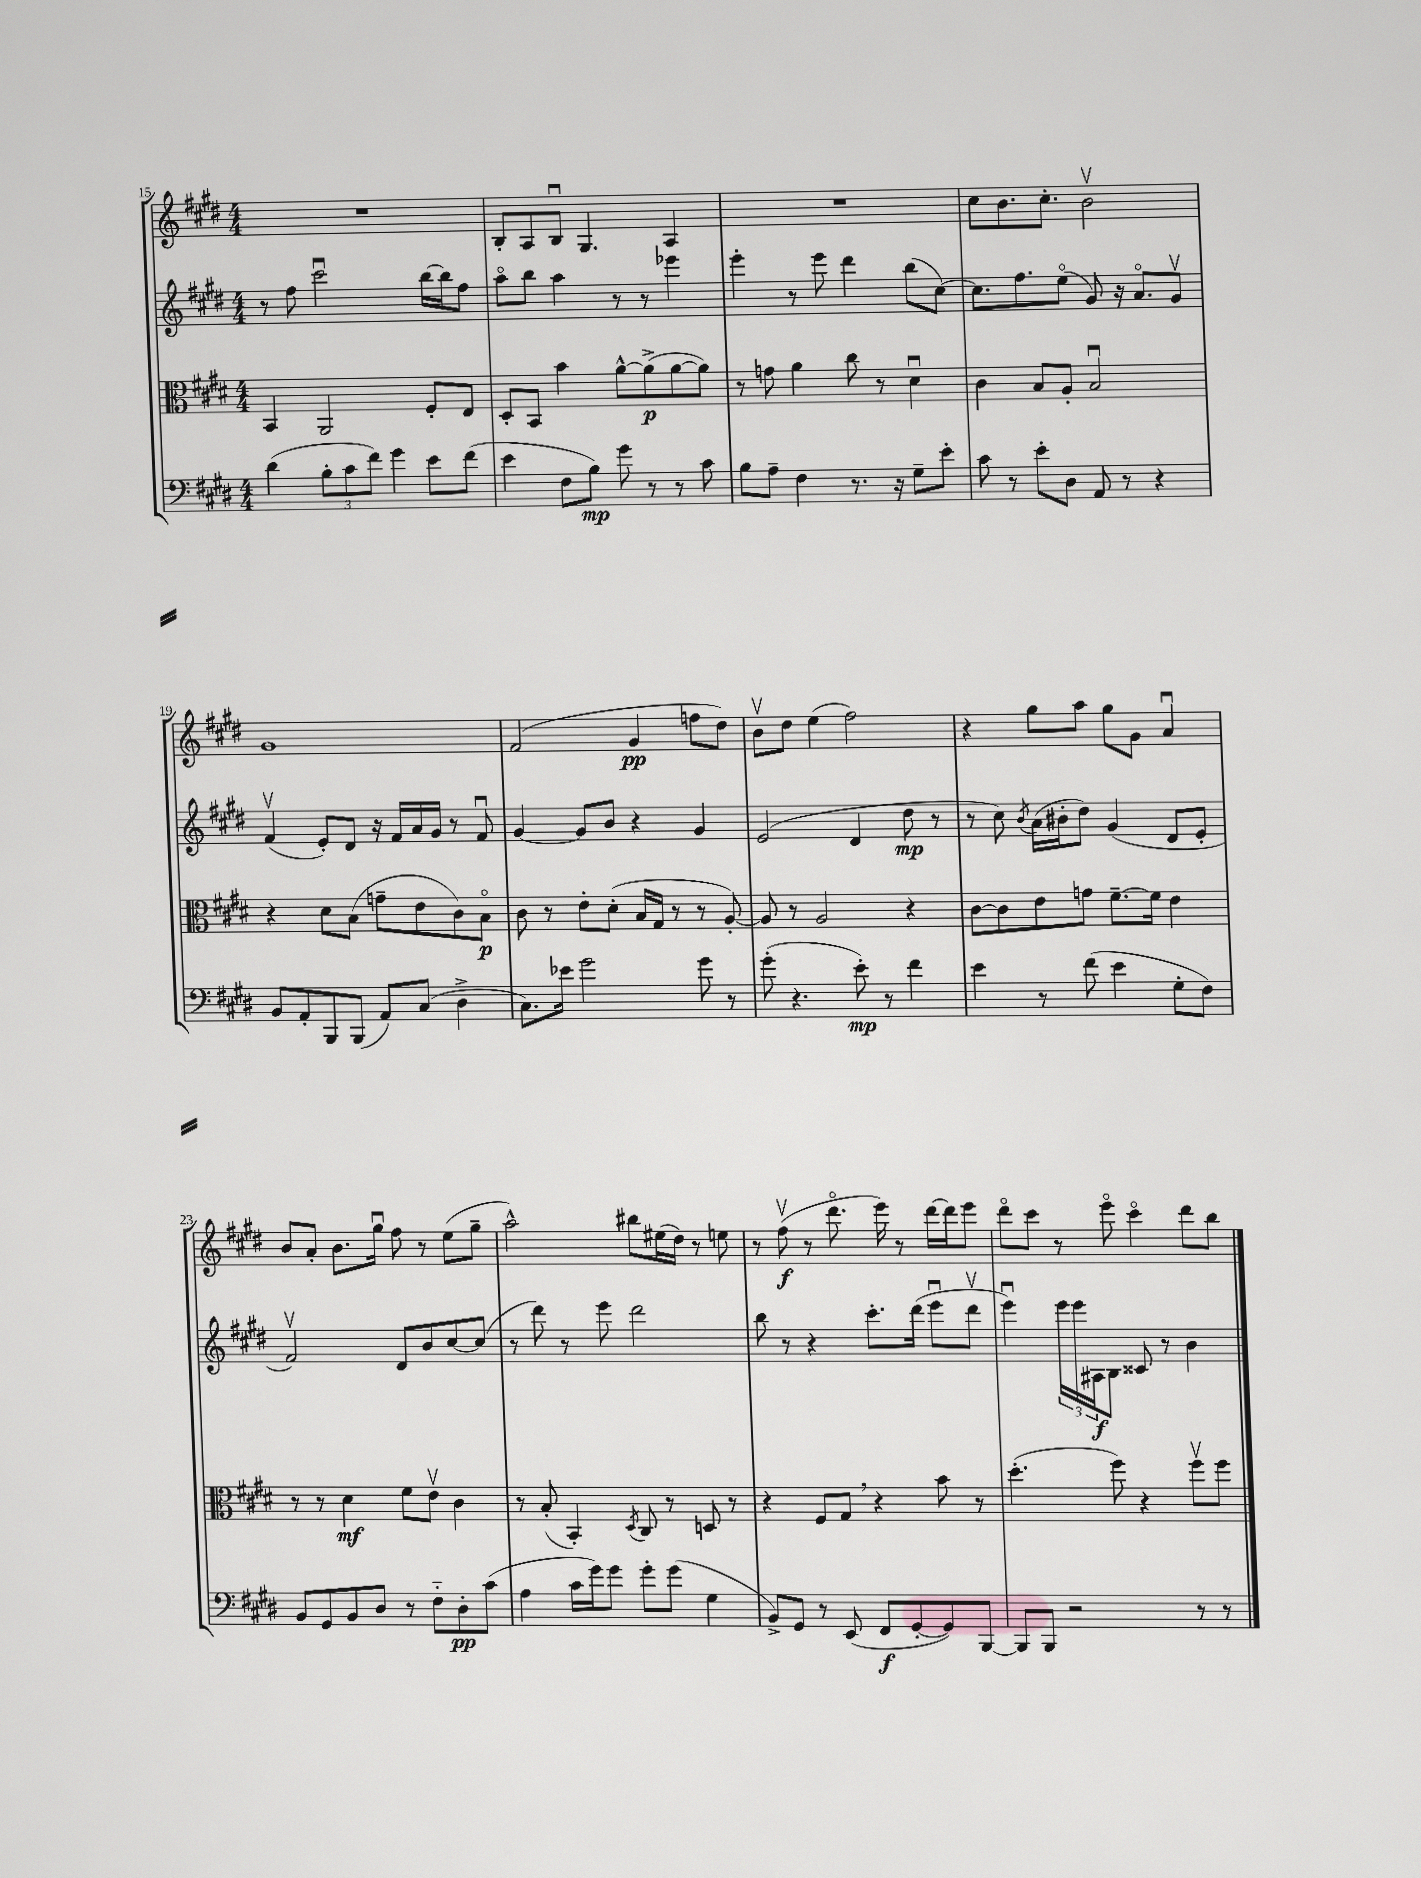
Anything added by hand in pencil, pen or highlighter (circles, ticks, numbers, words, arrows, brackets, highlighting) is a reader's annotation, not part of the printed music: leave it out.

**kern	**dynam	**kern	**dynam	**kern	**dynam	**kern	**dynam
*part4	*part4	*part3	*part3	*part2	*part2	*part1	*part1
*staff4	*staff4	*staff3	*staff3	*staff2	*staff2	*staff1	*staff1
*clefF4	*	*clefC3	*	*clefG2	*	*clefG2	*
*k[f#c#g#d#]	*	*k[f#c#g#d#]	*	*k[f#c#g#d#]	*	*k[f#c#g#d#]	*
*M4/4	*	*M4/4	*	*M4/4	*	*M4/4	*
=15	=15	=15	=15	=15	=15	=15	=15
(4d#\	.	4BB/	.	8r	.	1r	.
.	.	.	.	8ff#\	.	.	.
12B'\L	.	2AA/	.	2ccc#u\	.	.	.
12c#\	.	.	.	.	.	.	.
12f#\J)	.	.	.	.	.	.	.
4g#\	.	.	.	.	.	.	.
8e\L	.	8F#'/L	.	[16bb\LL	.	.	.
.	.	.	.	16bb\J]	.	.	.
(8f#\J	.	8E/J	.	8ff#\J	.	.	.
=16	=16	=16	=16	=16	=16	=16	=16
4e\	.	8D#'/L	.	8aa\L	.	8B'/L	.
.	.	8BB/J	.	8bb\J	.	8A/	.
8F#\L	.	4b\	.	4aa\	.	8Bu/J	.
8B\J)	mp	.	.	.	.	4.G#/	.
8g#\	.	[8a^^\L	.	8r	.	.	.
8r	.	(8a^\]	p	8r	.	.	.
8r	.	[8a\	.	4eee-X\	.	4A/	.
8c#\	.	8a\J])	.	.	.	.	.
=17	=17	=17	=17	=17	=17	=17	=17
8B\L	.	8r	.	4eee'\	.	1r	.
8A~\J	.	8gn\	.	.	.	.	.
4F#\	.	4a\	.	8r	.	.	.
.	.	.	.	8eee\	.	.	.
8.r	.	8cc#\	.	4ddd#\	.	.	.
.	.	8r	.	.	.	.	.
16r	.	.	.	.	.	.	.
8G#~\L	.	4d#u\	.	(8bb\L	.	.	.
8e'\J	.	.	.	[8cc#\J)	.	.	.
=18	=18	=18	=18	=18	=18	=18	=18
8c#\	.	4c#\	.	8.cc#\L]	.	8cc#\L	.
8r	.	.	.	.	.	8.b\	.
.	.	.	.	8.ff#\	.	.	.
8e'\L	.	8B/L	.	.	.	.	.
.	.	.	.	.	.	8.cc#'\J	.
8D#\J	.	8A'/J	.	(8ee\J	.	.	.
8AA/	.	2Bu/	.	8g#/)	.	2bv\	.
8r	.	.	.	16r	.	.	.
.	.	.	.	8.a/L	.	.	.
4r	.	.	.	.	.	.	.
.	.	.	.	8g#v/J	.	.	.
!!LO:LB:g=z
=19	=19	=19	=19	=19	=19	=19	=19
8BB/L	.	4r	.	(4f#v/	.	1g#	.
8AA'/	.	.	.	.	.	.	.
8BBB/	.	8d#\L	.	8e'/L)	.	.	.
(8BBB/J	.	(8B\J	.	8d#/J	.	.	.
8AA/L)	.	8gn~\L	.	16r	.	.	.
.	.	.	.	16f#/LL	.	.	.
(8C#/J	.	8e\	.	16a/	.	.	.
.	.	.	.	16g#/JJ	.	.	.
4D#^\	.	8c#\)	.	8r	.	.	.
.	.	8B\J	p	8f#u/	.	.	.
=20	=20	=20	=20	=20	=20	=20	=20
8.C#\L)	.	8c#\	.	[4g#/	.	(2f#/	.
.	.	8r	.	.	.	.	.
16e-X\Jk	.	.	.	.	.	.	.
2g#\	.	8e'\L	.	8g#/L]	.	.	.
.	.	(8d#'\J	.	8b/J	.	.	.
.	.	16B/LL	.	4r	.	4g#/	pp
.	.	16G#/JJ	.	.	.	.	.
.	.	8r	.	.	.	.	.
8g#\	.	8r	.	4g#/	.	8ffn\L	.
8r	.	[8A'/)	.	.	.	8dd#\J)	.
=21	=21	=21	=21	=21	=21	=21	=21
(8g#'\	.	8A/]	.	(2e/	.	8bv\L	.
4.r	.	8r	.	.	.	8dd#\J	.
.	.	2A/	.	.	.	(4ee\	.
8e'\)	mp	.	.	4d#/	.	2ff#\)	.
8r	.	.	.	.	.	.	.
4f#\	.	4r	.	8dd#\	mp	.	.
.	.	.	.	8r	.	.	.
=22	=22	=22	=22	=22	=22	=22	=22
4e\	.	[8c#\L	.	8r	.	4r	.
.	.	8c#\]	.	8cc#\)	.	.	.
.	.	.	.	8qb/	.	.	.
8r	.	8e\	.	(16a\LL	.	8gg#\L	.
.	.	.	.	16b#X'\J	.	.	.
(8f#\	.	8gn\J	.	8dd#\J)	.	8aa\J	.
4e\	.	[8.f#~\L	.	(4g#/	.	8gg#\L	.
.	.	.	.	.	.	8g#\J	.
.	.	16f#\Jk]	.	.	.	.	.
8G#'\L	.	4e\	.	8d#/L	.	4au/	.
8F#\J)	.	.	.	8e'/J	.	.	.
!!LO:LB:g=z
=23	=23	=23	=23	=23	=23	=23	=23
8BB/L	.	8r	.	2f#v/)	.	8b/L	.
8GG#/	.	8r	.	.	.	8a'/J	.
8BB/	.	4d#\	mf	.	.	8.b\L	.
8D#/J	.	.	.	.	.	.	.
.	.	.	.	.	.	16gg#u\Jk	.
8r	.	8f#\L	.	8d#/L	.	8ff#\	.
8F#\L	.	8ev\J	.	8b/	.	8r	.
8D#'\	pp	4c#\	.	[8cc#/	.	(8ee\L	.
(8c#\J	.	.	.	(8cc#/J]	.	8gg#~\J	.
=24	=24	=24	=24	=24	=24	=24	=24
4A\	.	8r	.	8r	.	2aa^^\)	.
.	.	(8B'/	.	8ddd#\)	.	.	.
16c#\LL	.	4BB'/)	.	8r	.	.	.
16g#\J)	.	.	.	.	.	.	.
8g#\J	.	.	.	8eee\	.	.	.
.	.	8qD#/	.	.	.	.	.
8g#'\L	.	8C#/	.	2ddd#\	.	8bb#X\L	.
(8g#\J	.	8r	.	.	.	(16ee#X\L	.
.	.	.	.	.	.	16dd#\JJ)	.
4G#\	.	8Dn/	.	.	.	8r	.
.	.	8r	.	.	.	8een\	.
=25	=25	=25	=25	=25	=25	=25	=25
8BB^/L)	.	4r	.	8bb\	.	8r	.
8GG#/J	.	.	.	8r	.	(8ff#v\	f
8r	.	8F#/L	.	4r	.	8r	.
(8EE/	.	8G#,/J	.	.	.	8.ddd#\	.
8FF#/L	f	4r	.	8.ccc#'\L	.	.	.
.	.	.	.	.	.	16eee\)	.
[8GG#'/	.	.	.	.	.	8r	.
.	.	.	.	(16ddd#\Jk	.	.	.
8GG#/])	.	8b\	.	8eeeu\L	.	[16ddd#\LL	.
.	.	.	.	.	.	16ddd#\J]	.
[8BBB/J	.	8r	.	8ddd#v\J	.	8eee\J	.
=26	=26	=26	=26	=26	=26	=26	=26
8BBB/L]	.	(4.dd#'\	.	4eeeu\)	.	8ddd#\L	.
8BBB/J	.	.	.	.	.	8ccc#\J	.
2r	.	.	.	24eee\LL	.	8r	.
.	.	.	.	24eee\	.	.	.
.	.	.	.	24A#X\J	f	.	.
.	.	8ff#\)	.	8B\J	.	8eee\	.
.	.	4r	.	8c##X/	.	4ccc#\	.
.	.	.	.	8r	.	.	.
8r	.	8ff#v\L	.	4b\	.	8ddd#\L	.
8r	.	8ff#\J	.	.	.	8bb\J	.
==	==	==	==	==	==	==	==
*-	*-	*-	*-	*-	*-	*-	*-
